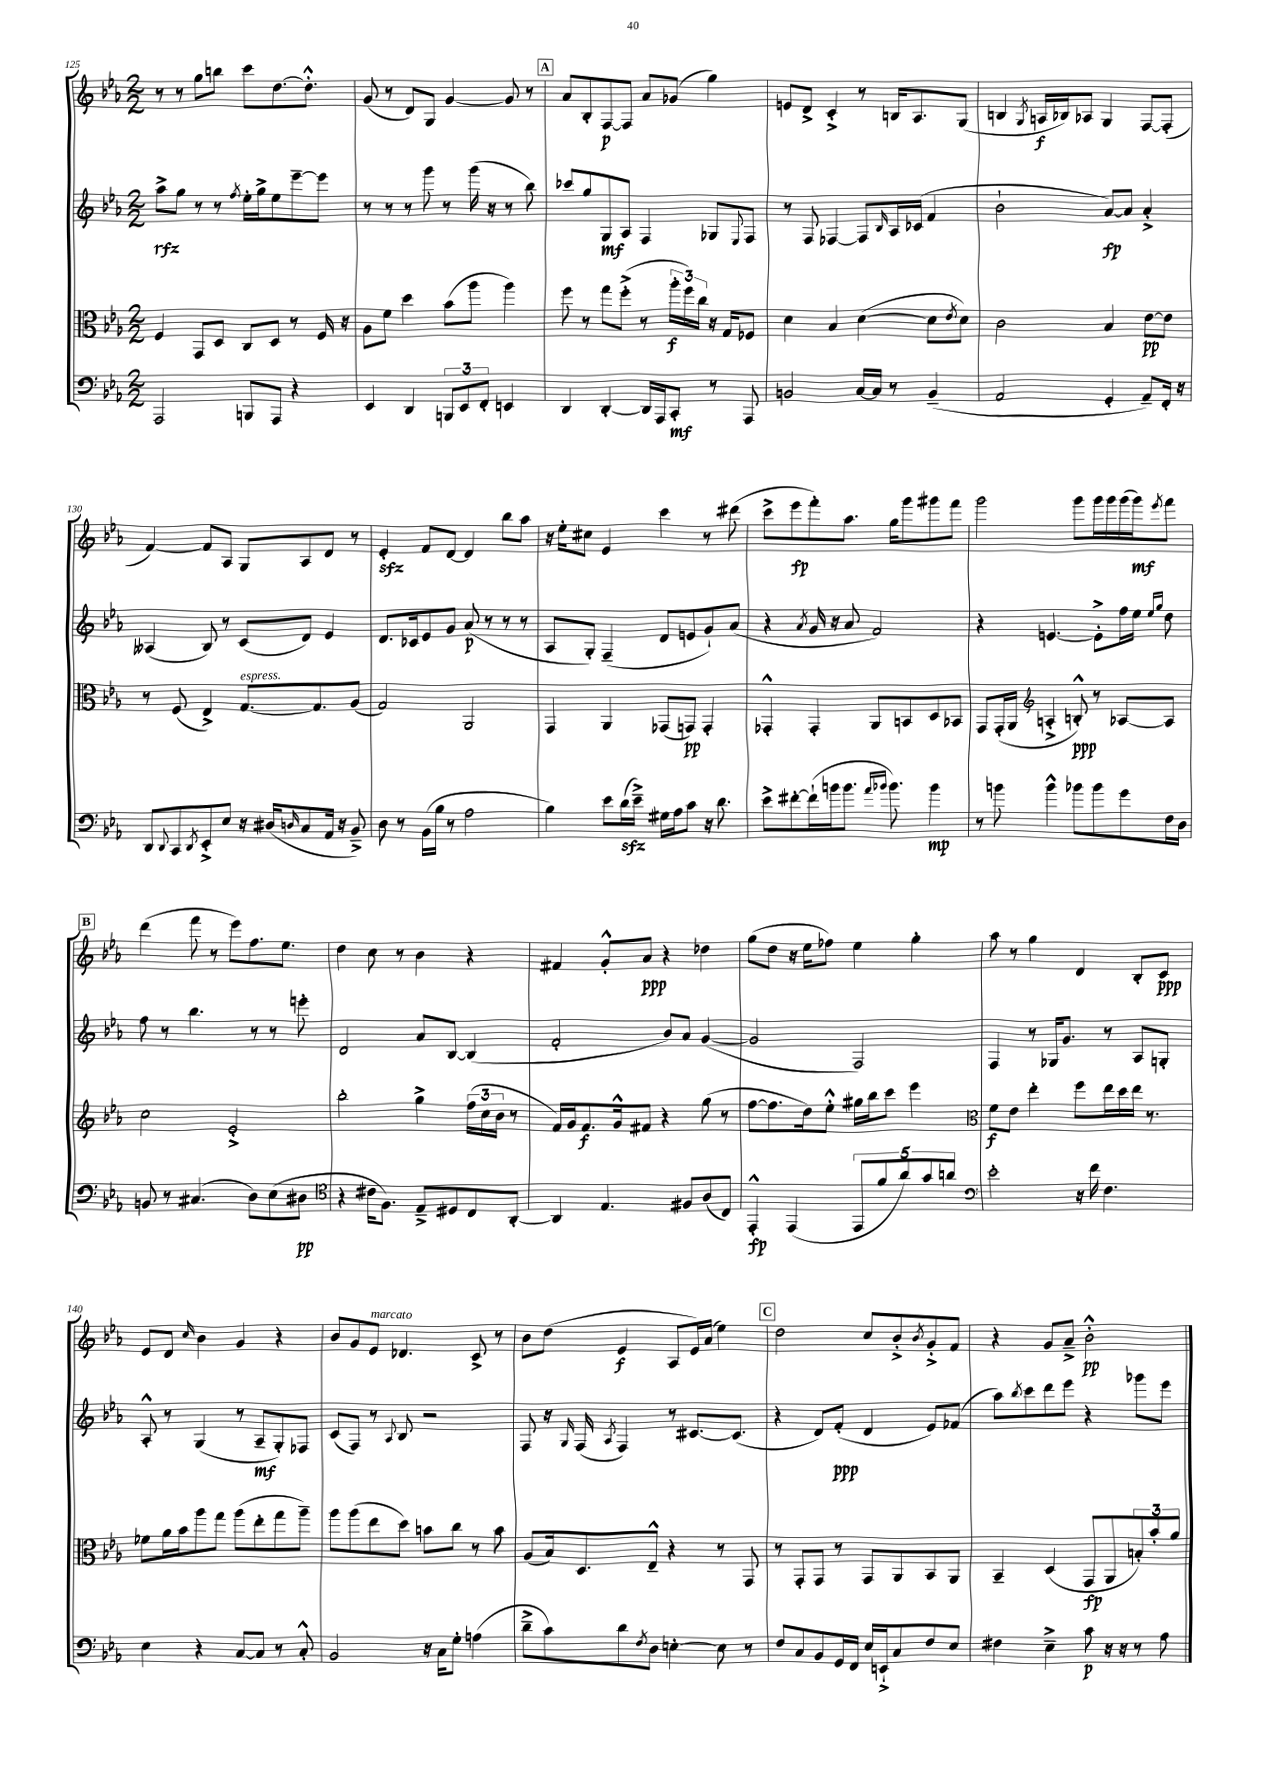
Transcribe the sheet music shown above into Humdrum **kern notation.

**kern	**kern	**kern	**kern
*staff4	*staff3	*staff2	*staff1
*clefF4	*clefC3	*clefG2	*clefG2
*k[b-e-a-]	*k[b-e-a-]	*k[b-e-a-]	*k[b-e-a-]
*M2/2	*M2/2	*M2/2	*M2/2
2AAA-	4F	8aa-^	8r
.	.	8gg	8r
.	8GG	8r	8gg
.	8D	8r	8bb
.	.	8qff	.
8BBB	8C	16ee-'	8ccc
.	.	16gg^	.
8AAA-	8D	8ee-	[8.dd
4r	8r	[8eee-~	.
.	.	.	8.dd'^^]
.	16F	8eee-]	.
.	16r	.	.
=	=	=	=
4EE-	8A-	8r	(8g
.	8f	8r	8r
4DD	4dd	8r	8d)
.	.	8ggg	8G
12BBB	(8b-	8r	[4g
12EE-	.	.	.
.	8aa-	(16ggg	.
12FF'	.	.	.
.	.	16r	.
4EE	4aa-)	8r	8g]
.	.	8bb-)	8r
=	=	=	=
4DD	8ff	8ccc-	8a-
.	8r	8gg	8B-'
[4DD'	8gg	8G	[8F
.	(8ff'^	8A-	8F]
16DD]	8r	4F	8a-
16AAA-	.	.	.
8CC'	24aa-'	.	(8g-
.	24ff)	.	.
.	24cc	.	.
8r	16r	8G-	4gg)
.	16G	.	.
.	.	8qqE-	.
8AAA-	8F-	8F	.
=	=	=	=
2BB	4d	8r	8e
.	.	8F	8d^
.	4B-	[4F-	4c'^
[16C	([4d	8F-]	8r
16C]	.	.	.
.	.	16qqB-	.
8r	.	16A-	16B
.	.	(16c-	8.A-
(4BB~	8d]	4f	.
.	8qe-	.	.
.	8d)	.	(8G
=	=	=	=
2AA-	2c	2b-`	4B
.	.	.	8qG
.	.	.	16A
.	.	.	16B-)
.	.	.	8A-
4GG'	4B-	[8a-)	4G
.	.	8a-]	.
8AA-~)	[8e-	4a-'^	[8F
16FF'	8e-]	.	(8F']
16r	.	.	.
=	=	=	=
8DD	8r	(4A--	[4f)
8qqDD	.	.	.
8CC	(8F	.	.
8qDD	.	.	.
8EE-'^	4E-^)	8B-)	8f]
8E-	.	8r	8A-
16r	[8.G	(8c	8G
(16D#	.	.	.
16qqD	.	.	.
8C	.	8d)	8A-
.	8.G]	.	.
16AA-	.	4e-	8d
16r	.	.	.
8BB-~^)	(8A-	.	8r
=	=	=	=
8D	2G)	8.d	4e-'
8r	.	.	.
.	.	16c-	.
(16BB-	.	8e-	8f
16B-	.	.	.
8r	.	8g	[8d
2A-	2AA-	(8a-	4d]
.	.	8r	.
.	.	8r	8bb-
.	.	8r	8aa-
=	=	=	=
4B-)	4GG	8A-	16r
.	.	.	16ee-'
.	.	8G')	8cc#
8e-	4AA-	(4F~	4e-
(16d	.	.	.
16e-~^)	.	.	.
16G#	(8GG-	8d	4ccc
16A-	.	.	.
8c	8GG)	8e	.
16r	4GG'	8g`)	8r
8.d	.	.	.
.	.	(8a-	(8ddd#
=	=	=	=
8e-^	4GG-'^^	4r	8ccc^
[8f#'	.	.	8eee-
.	.	8qa-	.
(16f#`]	4GG-'	16g	8fff')
16b	.	16r	.
8.b	.	8a-	8.aa-
.	8AA-	2f)	.
16qqa-	.	.	.
16qqb-	.	.	.
8.b-)	.	.	16gg
.	8BB	.	8ggg
4b-	8D	.	8ggg#
.	8BB-	.	8fff
=	=	=	=
8r	8GG	4r	2ggg
8b	(16GG'	.	.
.	16AA-	.	.
*	*clefG2	*	*
4b^^	4A'^	[4.e	.
8b-	8B'^^)	.	8ggg
8b-	8r	8e'^]	16ggg
.	.	.	16ggg
8g	[8A-	16ff	(16ggg
.	.	16ee-	16ggg)
.	.	16qqee-	.
.	.	16qqgg	8qeee-
16F	8A-]	8dd	8fff
16D	.	.	.
=	=	=	=
8BB	2cc	8ff	(4ddd
8r	.	8r	.
(4.C#	.	4.bb-	8fff
.	.	.	8r
.	2e-'^	.	8eee-)
8D)	.	8r	8.ff
(8E-	.	8r	.
.	.	.	8.ee-
8D#	.	8eee'	.
=	=	=	=
*clefC4	*	*	*
4r	2bb-'	2d	4dd
16c#	.	.	8cc
8.F)	.	.	.
.	.	.	8r
8E-~^	4gg^	8a-	4b-
8D#	.	[8B-	.
8C	(24ff	(4B-]	4r
.	24cc	.	.
.	24b-	.	.
[8AA-'	8r	.	.
=	=	=	=
4AA-]	16f)	2f'	4f#
.	16g	.	.
.	8.f	.	.
4.E-	.	.	8g'^^
.	16g^^	.	.
.	8f#	.	8a-
.	4r	8b-)	4r
8F#	.	8a-	.
(8A-	(8gg	([4g	4dd-
8C)	8r	.	.
=	=	=	=
4EE-'^^	[8ff	2g]	(8gg
.	8.ff]	.	8dd
(4EE-	.	.	16r
.	16dd)	.	16ee-
.	8ee-'^^	.	8ff-)
10EE-	16gg#	2F)	4ee-
.	16bb-	.	.
10f	.	.	.
.	8ccc	.	.
10a-)	.	.	.
.	4eee-	.	4gg'
10g	.	.	.
10a	.	.	.
=	=	=	=
*clefF4	*clefC3	*	*
2e-'	8f	4F	8aa-
.	8e-	.	8r
.	4ee-'	8r	4gg
.	.	16G-	.
.	.	8.g	.
16r	8ff	.	4d
16f	.	.	.
4.F	16ee-	8r	.
.	16dd	.	.
.	16ee-	8A-	8B-'
.	8.r	.	.
.	.	8G'	8c
=	=	=	=
4E-	8f-	8A-'^^	8e-
.	16a-	8r	8d
.	16b-	.	.
.	.	.	16qqcc
4r	8aa-	(4G	4b-
.	8gg	.	.
[8C	(8aa-	8r	4g
8C]	8ee-'	8A-~	.
8r	8gg	8G')	4r
8C'^^	8aa-~)	8F-	.
=	=	=	=
2BB-	8aa-	(8c	8b-
.	(8aa-	8F)	8g
.	8ee-	8r	8e-
.	.	8qqA-	.
.	8dd)	8B-	4.d-
16r	8b	2r	.
16C	.	.	.
8G'	8cc	.	.
(4A	8r	.	8c^
.	8b	.	8r
=	=	=	=
8d~^	(8A-	8F	8b-
8c)	16B-)	16r	(8dd
.	.	16qqG	.
.	8.D	(16F	.
.	.	8qA-	.
8d	.	4F)	4e-
8qF	.	.	.
8D	8E-~^^	.	.
[4E'	4r	8r	8A-
.	.	[8.c#	16e-)
.	.	.	(16a-
8E]	8r	.	4ee-)
.	.	(8.c#]	.
8r	8GG	.	.
=	=	=	=
8F	8r	4r	2dd
8C	8GG'	.	.
8BB-	8GG	8d)	.
16GG	8r	(8f'	.
16FF	.	.	.
16E-	8GG	4d	8cc
16EE`^	.	.	.
8C	8AA-	.	8b-'^
.	.	.	8qb-
8F	8BB-	8e-)	8g'^
8E-	8AA-	(8f-	8f
=	=	=	=
4F#	4BB-~	8aa-)	4r
.	.	8qbb-	.
.	.	8ccc	.
4E-~^	(4D	8ddd	8g
.	.	8eee-	8a-~^
8c	8GG	4r	2b-'^^
16r	8AA-	.	.
16r	.	.	.
8r	12B')	8ggg-	.
.	12b-'	.	.
8A-	.	8eee-	.
.	12a-	.	.
==	==	==	==
*-	*-	*-	*-
